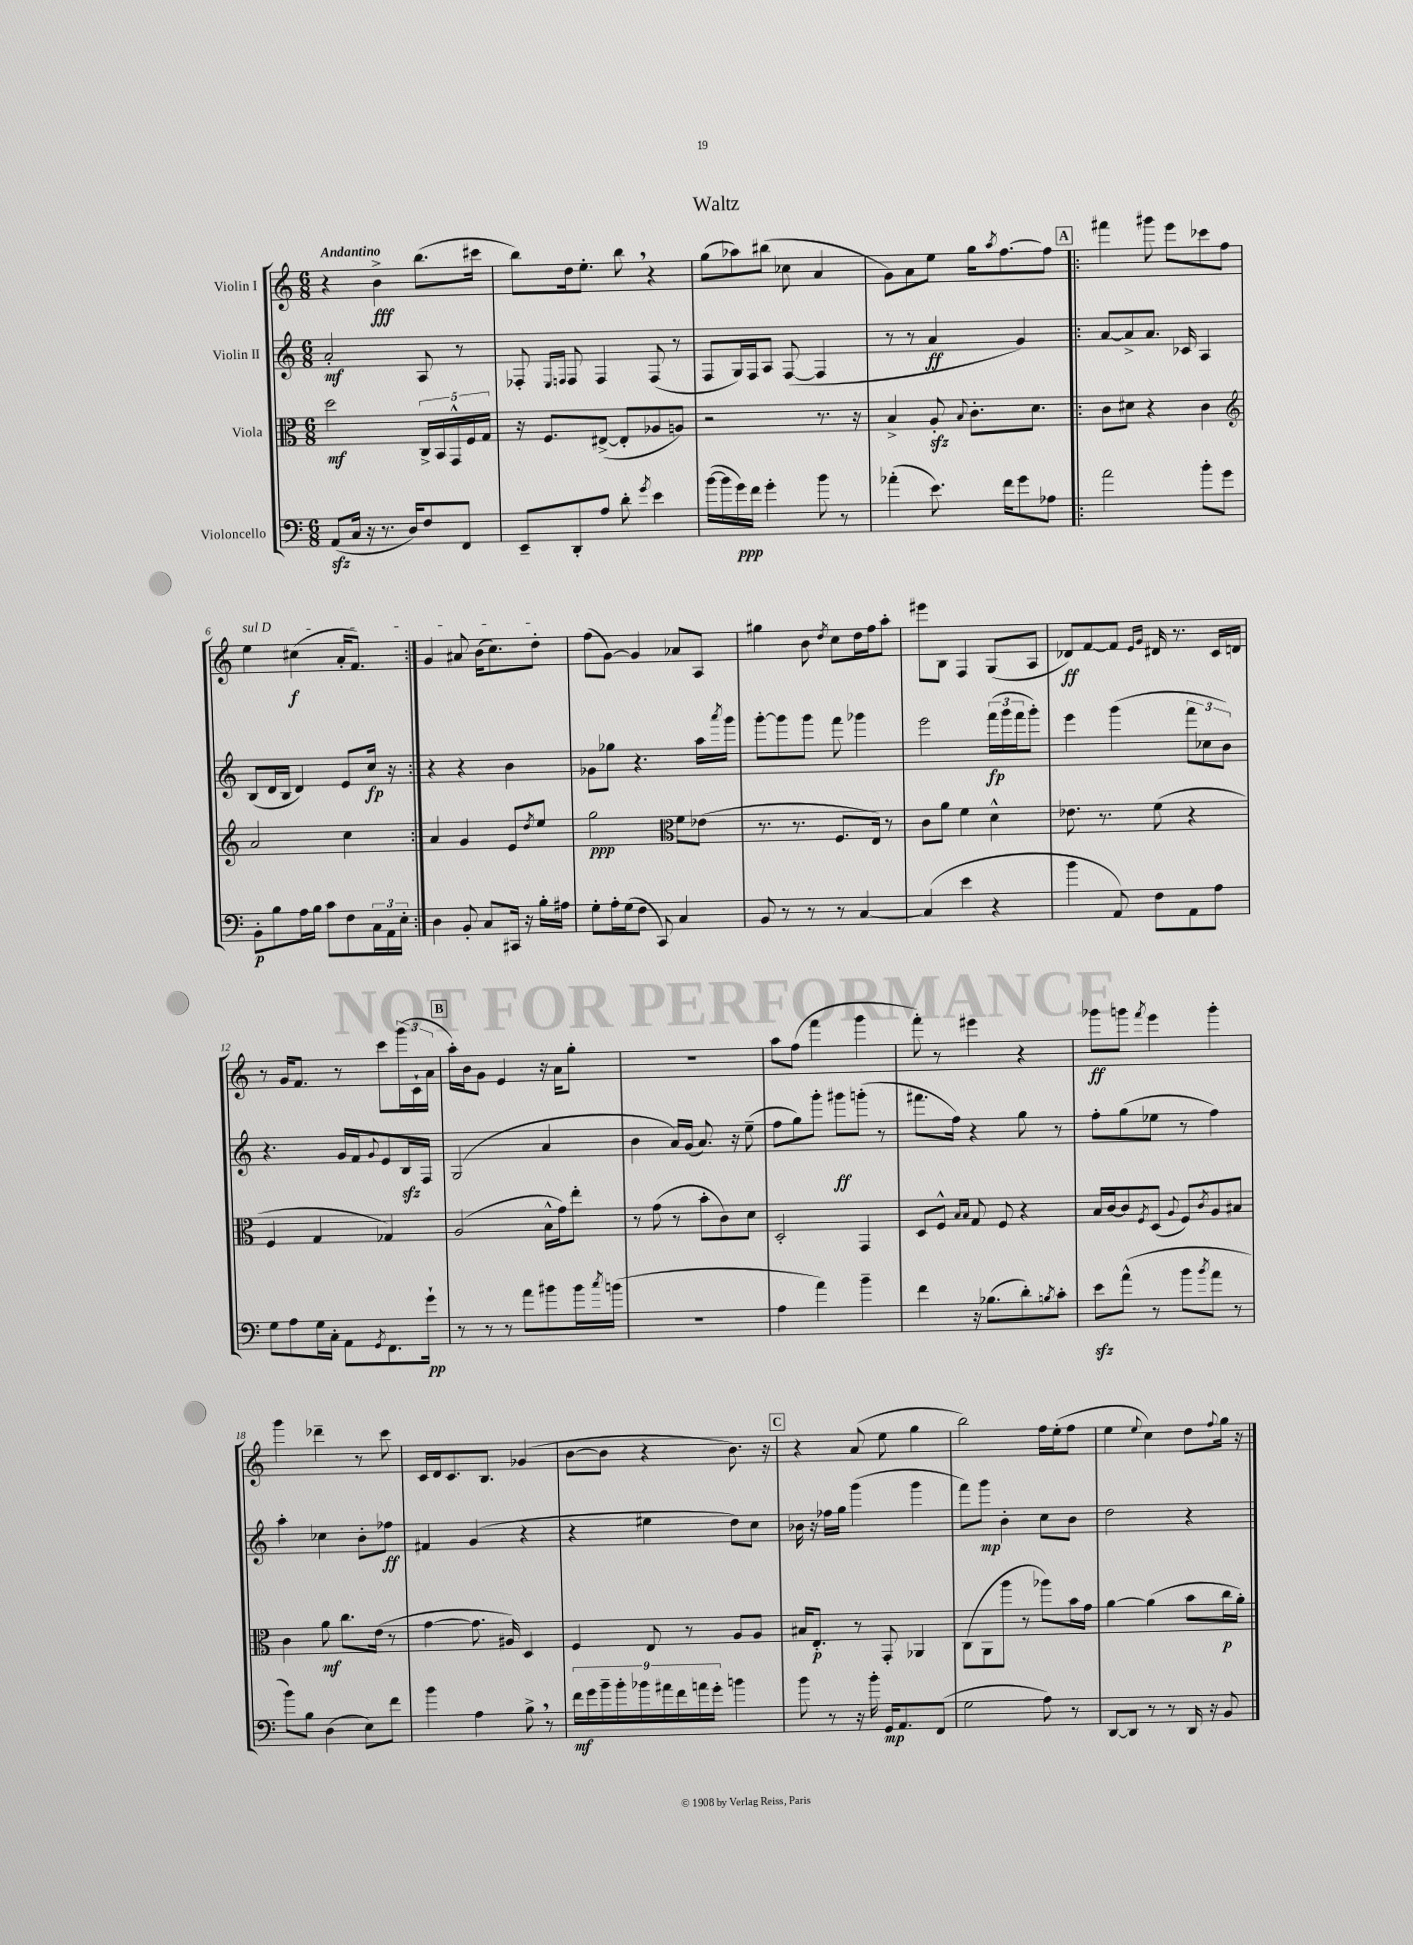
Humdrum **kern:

**kern	**dynam	**kern	**dynam	**kern	**dynam	**kern	**dynam
*part4	*part4	*part3	*part3	*part2	*part2	*part1	*part1
*staff4	*staff4	*staff3	*staff3	*staff2	*staff2	*staff1	*staff1
*I"Violoncello	*	*I"Viola	*	*I"Violin II	*	*I"Violin I	*
*clefF4	*	*clefC3	*	*clefG2	*	*clefG2	*
*k[]	*	*k[]	*	*k[]	*	*k[]	*
*M6/8	*	*M6/8	*	*M6/8	*	*M6/8	*
=1	=1	=1	=1	=1	=1	=1	=1
!	!	!	!	!	!	!LO:TX:a:B:t=Andantino	!
(8AAzz/L	.	2dd\	mf	2a'/	mf	4r	.
16C/Jk	.	.	.	.	.	.	.
16r	.	.	.	.	.	.	.
8.r	.	.	.	.	.	4b^\	fff
16D/KL)	.	.	.	.	.	.	.
8F/	.	20C^/LL	.	8A/	.	(8.bb\L	.
.	.	20BB/	.	.	.	.	.
.	.	20GG^^/	.	.	.	.	.
8FF/J	.	.	.	8r	.	.	.
.	.	20F/	.	.	.	.	.
.	.	.	.	.	.	16ccc#X\Jk	.
.	.	20G/JJ	.	.	.	.	.
=2	=2	=2	=2	=2	=2	=2	=2
8EE~/L	.	16r	.	8F-X'/	.	8bb\L)	.
.	.	8.F/L	.	.	.	.	.
.	.	.	.	16qqE/LL	.	.	.
.	.	.	.	16qqFn/JJ	.	.	.
8DD'/	.	.	.	8F/	.	16dd\k	.
.	.	.	.	.	.	8.ee'\J	.
8A/J	.	([8E#X^/J	.	4F/	.	.	.
8d'\	.	8E#'/L]	.	.	.	8bb,\	.
8qg/	.	.	.	.	.	.	.
4e\	.	8A-X/	.	(8F/	.	4r	.
.	.	8An/J)	.	8r	.	.	.
=3	=3	=3	=3	=3	=3	=3	=3
([16b\LL	.	2r	.	8F/L	.	(8gg\L	.
16b\]	.	.	.	.	.	.	.
16g\)	ppp	.	.	16G/L)	.	8aa-X\)	.
16f\JJ	.	.	.	16F/J	.	.	.
4g'\	.	.	.	8A/J	.	(8bb#X\J	.
.	.	.	.	([8F/	.	8cc-X\	.
8b\	.	8.r	.	4F/]	.	4a/	.
8r	.	.	.	.	.	.	.
.	.	16r	.	.	.	.	.
=4	=4	=4	=4	=4	=4	=4	=4
(4a-X'\	.	4B^/	.	8r	.	8g\L)	.
.	.	.	.	8r	.	8a\	.
8.e\)	.	8Azz'/	.	4a/	ff	8ee\J	.
.	.	8qqB/	.	.	.	.	.
.	.	8.c'\L	.	.	.	16gg\KL	.
.	.	.	.	.	.	8qaa/	.
16f\KL	.	.	.	.	.	[8.ff\	.
8g\	.	.	.	4g/)	.	.	.
.	.	8.d\J	.	.	.	.	.
8A-X\J	.	.	.	.	.	8ff\J]	.
!!LO:REH:place=s1:t=A
=5!|:	=5!|:	=5!|:	=5!|:	=5!|:	=5!|:	=5!|:	=5!|:
2a\	.	8c\L	.	[8a/L	.	4fff#X\	.
.	.	8d#X\J	.	8a^/]	.	.	.
.	.	4r	.	8.a/J	.	8ggg#X\	.
.	.	.	.	.	.	8eee\L	.
.	.	.	.	16c-X/	.	.	.
8b'\L	.	4c\	.	4A/	.	8ccc-X\	.
8g\J	.	.	.	.	.	8ff\J	.
!!LO:LB:g=z
=6	=6	=6	=6	=6	=6	=6	=6
*	*	*clefG2	*	*	*	*	*
!	!	!	!	!	!	!LO:TX:a:i:t=sul D	!
8BB'\L	p	2a/	.	(8B/L	.	4ee\	.
8B\	.	.	.	16d/L	.	.	.
.	.	.	.	16B/JJ	.	.	.
16A\L	.	.	.	4d/)	.	(4cc#X\	f
16B\JJ	.	.	.	.	.	.	.
8c\L	.	.	.	.	.	.	.
8F\	.	4cc\	.	8e/L	.	16a'/KL	.
.	.	.	.	.	.	8.f/J)	.
24C\L	.	.	.	16cc/Jk	fp	.	.
24AA\	.	.	.	.	.	.	.
.	.	.	.	16r	.	.	.
24E'\JJ	.	.	.	.	.	.	.
=7:|!	=7:|!	=7:|!	=7:|!	=7:|!	=7:|!	=7:|!	=7:|!
4D\	.	4a/	.	4r	.	4g/	.
8BB'/	.	4g/	.	4r	.	8a#X/	.
8C/L	.	.	.	.	.	(16b\KL	.
.	.	.	.	.	.	8.cc\)	.
16CC#X/Jk	.	8e/L	.	4b\	.	.	.
16r	.	.	.	.	.	.	.
.	.	8qdd/	.	.	.	.	.
16B'\LL	.	8ee/J	.	.	.	8dd'\J	.
16A#X\JJ	.	.	.	.	.	.	.
=8	=8	=8	=8	=8	=8	=8	=8
8G'\L	.	2gg\	ppp	8g-X\L	.	(8ff\L	.
16A'\L	.	.	.	8gg-X\J	.	[8g\J)	.
(16G\J	.	.	.	.	.	.	.
8F\J	.	.	.	4.r	.	4g/]	.
8CC/)	.	.	.	.	.	.	.
*	*	*clefC3	*	*	*	*	*
4C/	.	8f\L	.	.	.	8a-X/L	.
.	.	(8e-X\J	.	16aa\LL	.	8A/J	.
.	.	.	.	8qaaa/	.	.	.
.	.	.	.	16ggg\JJ	.	.	.
=9	=9	=9	=9	=9	=9	=9	=9
8BB/	.	8.r	.	[8ggg'\L	.	4gg#X\	.
8r	.	.	.	8ggg\]	.	.	.
.	.	8.r	.	.	.	.	.
8r	.	.	.	8ggg\J	.	8b\	.
.	.	.	.	.	.	8qdd/	.
8r	.	8.F/L	.	8fff\	.	8cc\L	.
[4C/	.	.	.	4ggg-X\	.	16dd\L	.
.	.	16E/Jk)	.	.	.	16ff\J	.
.	.	8r	.	.	.	8aa'\J	.
=10	=10	=10	=10	=10	=10	=10	=10
(4C/]	.	8c\L	.	2eee\	.	8eee#X\L	.
.	.	8a\J	.	.	.	8B\J	.
4e\	.	4f\	.	.	.	4F/	.
4r	.	4d^^\	.	(24fff\LL	fp	(8G/L	.
.	.	.	.	24ggg\	.	.	.
.	.	.	.	24fff\J	.	.	.
.	.	.	.	8ggg'\J)	.	8A/J	.
=11	=11	=11	=11	=11	=11	=11	=11
4b\	.	8.e-X\	.	4eee\	.	8d-X/L)	ff
.	.	.	.	.	.	[8f/	.
.	.	8.r	.	.	.	.	.
8AA/)	.	.	.	(4ggg\	.	8f/J]	.
.	.	.	.	.	.	16qqe/LL	.
.	.	.	.	.	.	16qqg/JJ	.
8F\L	.	(8f\	.	.	.	16d#X/	.
.	.	.	.	.	.	8.r	.
8AA\	.	4r	.	12fff\L	.	.	.
.	.	.	.	12cc-X\	.	.	.
8A\J	.	.	.	.	.	16c/LL	.
.	.	.	.	12b\J)	.	.	.
.	.	.	.	.	.	16dn/JJ	.
!!LO:LB:g=z
=12	=12	=12	=12	=12	=12	=12	=12
8G\L	.	4F/	.	4.r	.	8r	.
8A\	.	.	.	.	.	16g/KL	.
.	.	.	.	.	.	8.f/J	.
16G\L	.	4G/	.	.	.	.	.
16C'\JJ	.	.	.	.	.	.	.
8AA\L	.	.	.	16g/LL	.	8r	.
.	.	.	.	16f/J	.	.	.
8qGG/	.	.	.	8qqg/	.	.	.
8.FF\	.	4G-X/)	.	8e/	.	8ccc\L	.
.	.	.	.	16Bzz/L	.	(24ggg\L	.
.	.	.	.	.	.	24c`\	.
16g`\Jk	pp	.	.	16F/JJ	.	.	.
.	.	.	.	.	.	24a\JJ	.
!!LO:REH:place=s1:t=B
=13	=13	=13	=13	=13	=13	=13	=13
8r	.	(2A/	.	(2G/	.	16aa'\LL)	.
.	.	.	.	.	.	16b\J	.
8r	.	.	.	.	.	8g\J	.
8r	.	.	.	.	.	4e/	.
8a\L	.	.	.	.	.	.	.
8b#X\	.	16B^^\LL	.	4a/	.	16r	.
.	.	16g\J)	.	.	.	16a\KL	.
16b#\L	.	8ee'\J	.	.	.	8gg'\J	.
8qcc/	.	.	.	.	.	.	.
(16bn\JJ	.	.	.	.	.	.	.
=14	=14	=14	=14	=14	=14	=14	=14
2.r	.	8r	.	4b\	.	2.r	.
.	.	(8g\	.	.	.	.	.
.	.	8r	.	16a/LL)	.	.	.
.	.	.	.	(16g/JJ	.	.	.
.	.	8b'\L	.	8.a/)	.	.	.
.	.	8c\)	.	.	.	.	.
.	.	.	.	16r	.	.	.
.	.	8d\J	.	(8ee~\	.	.	.
=15	=15	=15	=15	=15	=15	=15	=15
4A\	.	2D'/	.	8ff\L	.	8aa\L	.
.	.	.	.	8gg\)	.	(8ff\J	.
4a\)	.	.	.	8ggg'\J	.	4fff\	.
.	.	.	.	8ggg#X\L	ff	.	.
4b~\	.	4GG/	.	(8gggn'\J	.	4ggg\	.
.	.	.	.	8r	.	.	.
=16	=16	=16	=16	=16	=16	=16	=16
4f\	.	8D/L	.	8.fff#X\L	.	8fff'\)	.
.	.	8F^^/J	.	.	.	8r	.
.	.	.	.	16ff\Jk)	.	.	.
.	.	16qqB/LL	.	.	.	.	.
.	.	16qqB/JJ	.	.	.	.	.
16r	.	8G/	.	4r	.	4eee#X\	.
(8.B-X\L	.	.	.	.	.	.	.
.	.	8F/	.	.	.	.	.
8d'\)	.	4r	.	8gg\	.	4r	.
8qBn/	.	.	.	.	.	.	.
8c'\J	.	.	.	8r	.	.	.
=17	=17	=17	=17	=17	=17	=17	=17
8ezz\L	.	16B/LL	.	8ff'\L	.	8ggg-X\L	ff
.	.	[16c/J	.	.	.	.	.
(8a^^\J	.	8c/]	.	(8gg\	.	8gggn\J	.
.	.	8qF/	.	.	.	8qfff/	.
8r	.	(8D/J	.	8ee-X\J	.	4eee\	.
.	.	8qqA/	.	.	.	.	.
8b\L	.	8F/L)	.	8r	.	.	.
8qb/	.	8qc/	.	.	.	.	.
8a\J	.	8A/	.	4ff\)	.	4ggg'\	.
8r	.	8B#X/J	.	.	.	.	.
!!LO:LB:g=z
=18	=18	=18	=18	=18	=18	=18	=18
8b\L)	.	4c\	.	4aa'\	.	4ggg\	.
8B\J	.	.	.	.	.	.	.
(4D\	.	8a\	mf	4cc-X\	.	4ddd-X~\	.
.	.	8.cc\L	.	.	.	.	.
8E\L)	.	.	.	8b'\L	.	8r	.
.	.	(16e\Jk	.	.	.	.	.
8f\J	.	8r	.	8ff-X\J	ff	8ccc\	.
=19	=19	=19	=19	=19	=19	=19	=19
4b\	.	[4g\	.	4f#X/	.	16c/LL	.
.	.	.	.	.	.	16d/J	.
.	.	.	.	.	.	8.c/	.
4A\	.	8.g\]	.	(4g/	.	.	.
.	.	.	.	.	.	8.B/J	.
.	.	16A#X/)	.	.	.	.	.
8B^,\	.	4D/	.	4r	.	(4g-X/	.
8r	.	.	.	.	.	.	.
=20	=20	=20	=20	=20	=20	=20	=20
18f\LL	mf	4F/	.	4r	.	[8b\L	.
18g\	.	.	.	.	.	.	.
18b~\	.	.	.	.	.	.	.
.	.	.	.	.	.	8b\J]	.
18b'\	.	.	.	.	.	.	.
18b-X\	.	.	.	.	.	.	.
.	.	8E/	.	4ee#X\	.	4r	.
18a#X\	.	.	.	.	.	.	.
18f\	.	.	.	.	.	.	.
.	.	8r	.	.	.	.	.
18an\	.	.	.	.	.	.	.
18g'\JJ	.	.	.	.	.	.	.
4bn\	.	8A/L	.	8dd\L)	.	8.b\)	.
.	.	8A/J	.	8cc\J	.	.	.
.	.	.	.	.	.	16r	.
!!LO:REH:place=s1:t=C
=21	=21	=21	=21	=21	=21	=21	=21
8b\	.	16B#X/KL	.	16b-X\	.	4r	.
.	.	8.E'/J	p	16r	.	.	.
8r	.	.	.	16ff-X\LL	.	.	.
.	.	.	.	16gg\JJ	.	.	.
16r	.	8r	.	(4ggg\	.	(8a/	.
16b'\	.	.	.	.	.	.	.
16GG/KL	mp	8GG'/	.	.	.	8ee\	.
8.AA/	.	.	.	.	.	.	.
.	.	4AA-X/	.	4ggg\	.	4gg\	.
(8FF/J	.	.	.	.	.	.	.
=22	=22	=22	=22	=22	=22	=22	=22
2G\	.	(8C\L	.	8fff\L)	.	2bb\)	.
.	.	8AA\	.	8ggg\J	mp	.	.
.	.	8aa\J	.	4b'\	.	.	.
.	.	8r	.	.	.	.	.
8A\)	.	8aa-X\L)	.	8cc\L	.	16ff\LL	.
.	.	.	.	.	.	(16ee'\J	.
8r	.	16b\L	.	8b\J	.	8ff\J	.
.	.	16g\JJ	.	.	.	.	.
=23	=23	=23	=23	=23	=23	=23	=23
[8DD/L	.	[4a\	.	2dd\	.	4ee\	.
8DD/J]	.	.	.	.	.	.	.
.	.	.	.	.	.	8qqee/	.
8r	.	(4a\]	.	.	.	4cc\)	.
8r	.	.	.	.	.	.	.
16DD/	.	8b\L	.	4r	.	8dd\L	.
16r	.	.	.	.	.	.	.
.	.	.	.	.	.	8qqff/	.
8BB/	.	16cc\L	p	.	.	16gg\Jk	.
.	.	16a'\JJ)	.	.	.	16r	.
==	==	==	==	==	==	==	==
*-	*-	*-	*-	*-	*-	*-	*-
